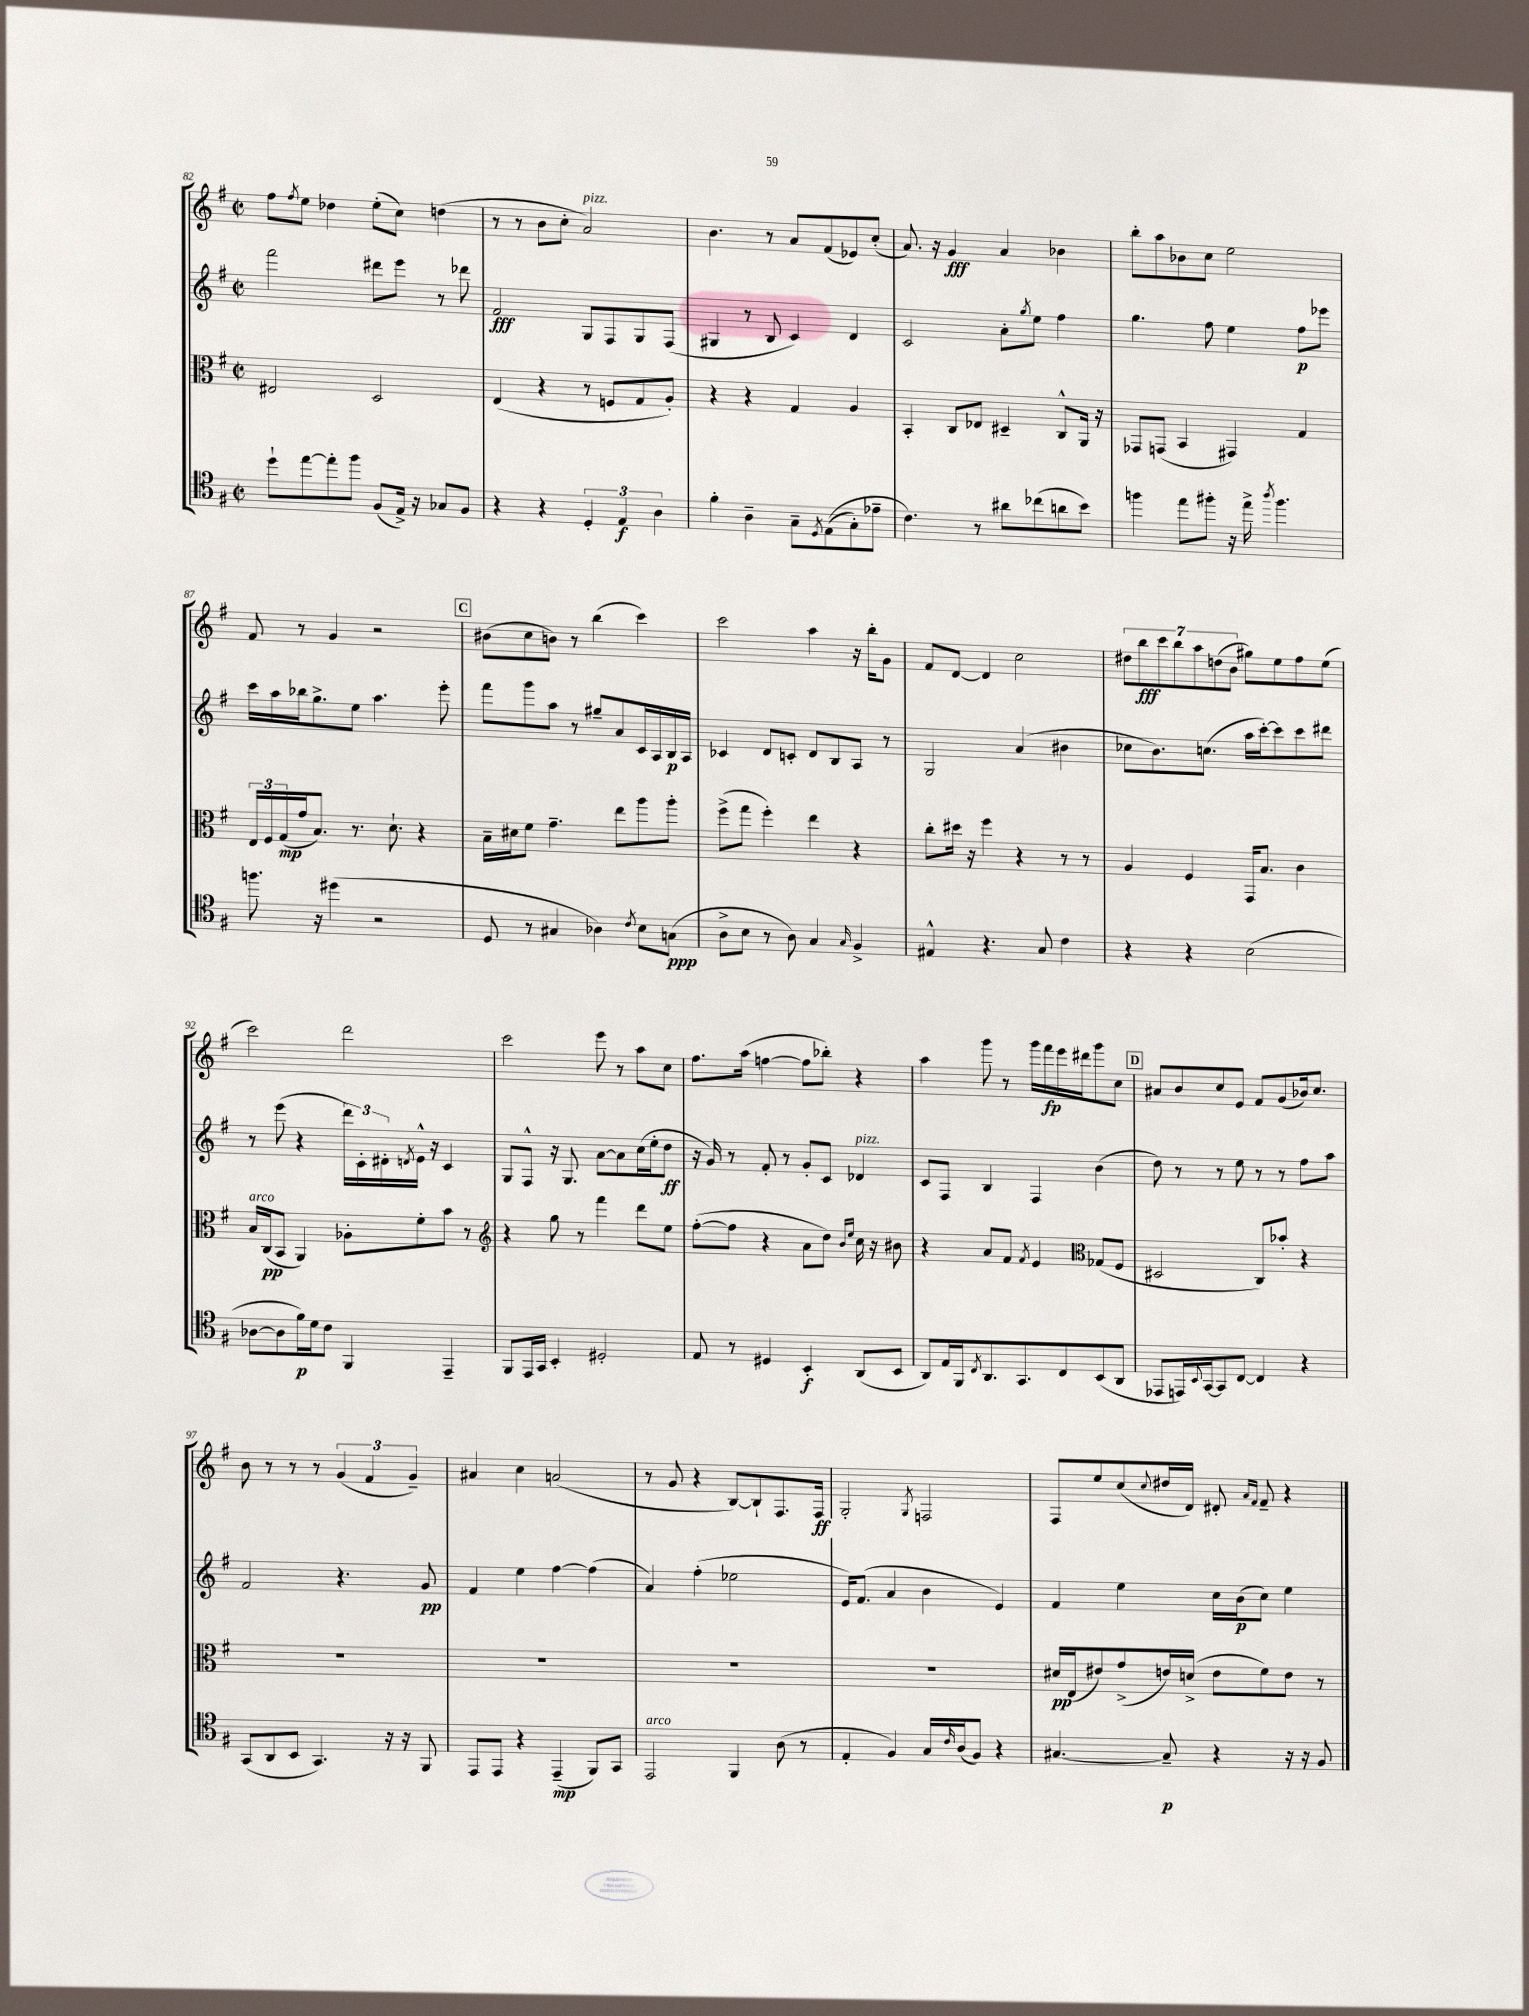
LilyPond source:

<<
\new StaffGroup <<
\new Staff = "s0" {
    \clef treble \key g \major \defaultTimeSignature \time 2/2
    fis''8 \acciaccatura { fis''8 } e''8 des''4 e''8-.( c''8) d''4( |
    r8 r8 b'8 c''8-. a'2^\markup { \italic "pizz." }) |
    b'4. r8 a'8 fis'8( ees'8) c''8-.( |
    a'8.) r16 g'4\fff a'4 bes'4 |
    b''8-. a''8 bes'8 c''8 e''2 |
    fis'8 r8 g'4 r2 |
    \mark \markup { \box "C" } bis'8( c''8 b'8) r8 b''4( c'''4) |
    c'''2 a''4 r16 b''16-. g'8 |
    fis'8 d'8~ d'4 c''2 |
    \tuplet 7/4 { dis''8 b''8\fff c'''8 b''8 a''8 d''8( b'8 } gis''8) e''8 fis''8 e''8( |
    c'''2) d'''2 |
    c'''2 e'''8 r8 a''8 c''8 |
    fis''8. a''16( f''4~ f''8 bes''8-.) r4 |
    a''4 g'''8 r8 g'''16 fis'''16\fp e'''16 dis'''16 g'''8 c''8 |
    \mark \markup { \box "D" } ais'8 b'8 c''8 e'8 fis'8 g'8( bes'16) c''8. |
    b'8 r8 r8 r8 \tuplet 3/2 { g'4( fis'4 g'4--) } |
    ais'4 c''4 a'2( |
    r8 g'8 r4 b8~) b8-! fis8. fis16\ff |
    g2-. \acciaccatura { g8 } f2 |
    fis8 e''8 c''8( \appoggiatura { c''8 } dis''16 d'16) dis'8-. \grace { a'16 fis'16 } fis'8-- r4 \bar "|." |
}
\new Staff = "s1" {
    \clef treble \key g \major \defaultTimeSignature \time 2/2
    fis'''2 dis'''8 e'''8 r8 des'''8 |
    fis'2\fff g8 fis8 g8 fis8( |
    gis4 r8 b8 c'4) d'4 |
    c'2 a'8-. \acciaccatura { g''8 } e''8 fis''4 |
    g''4. fis''8 e''4 fis''8\p ees'''8 |
    c'''16 a''16 bes''16 g''8.-> e''8 a''4. e'''8-. |
    \mark \markup { \box "C" } fis'''8 g'''8 a''8 r8 gis''8-- a'8 c'16 a16 b16\p a16 |
    ces'4 d'8 c'8-. d'8 b8 a8 r8 |
    g2 a'4( bis'4 |
    ces''8 b'8.) c''8.( a''16 c'''16~-.) c'''8 c'''8 dis'''8 |
    r8 e'''8( r4 \tuplet 3/2 { d'''16) c'16-. dis'16-. } \acciaccatura { d'8 } e'16-^ r16 c'4 |
    g8 fis8-^ r16 g8. a'8~ a'8 c''16( e''16-. d''8\ff |
    r16 g'16) r8 fis'8-. r8 g'8-. c'8 des'4^\markup { \italic "pizz." } |
    c'8 fis8 b4 fis4 b'4( |
    \mark \markup { \box "D" } d''8) r8 r8 e''8 r8 r8 fis''8 a''8 |
    fis'2 r4. g'8\pp |
    fis'4 e''4 fis''4~ fis''4( |
    a'4) fis''4-.( ees''2 |
    e'16) fis'8.( a'4 b'4 e'4) |
    fis'4 e''4 c''16 b'16\p( c''8) e''4 \bar "|." |
}
\new Staff = "s2" {
    \clef alto \key g \major \defaultTimeSignature \time 2/2
    eis2 d2 |
    e4( r4 r8 f8 g8 a8-.) |
    r4 r4 g4 a4 |
    b,4-. c8 ees8 dis4-- c8-^ a,16 r16 |
    ges,8 g,8( b,4 gis,4) g4 |
    \tuplet 3/2 { e16 fis16 g16\mp( } g'16 b8.) r8. d'8.-! r4 |
    \mark \markup { \box "C" } b16-- dis'16 fis'8 g'4.-- e''8 a''8 a''8-. |
    fis''8->( g''8 fis''4-.) e''4 r4 |
    c''8-. dis''16 r16 fis''4 r4 r8 r8 |
    a4 fis4 g,16 b8. c'4 |
    b16^\markup { \italic "arco" } c16\pp( b,8 a,4) aes8-. fis'8-. b'8 r8 |
    \clef treble r4 g''8 r8 fis'''4 d'''8 e''8 |
    fis''8~-.( fis''8 r4 a'8 d''8) \grace { b'16 e''16 } c''16 r16 bis'8 |
    r4 a'8 fis'8 \acciaccatura { fis'8 } e'4 \clef alto ges8( fis8 |
    \mark \markup { \box "D" } dis2 c8) bes'8-. r4 |
    R1 |
    R1 |
    R1 |
    R1 |
    dis'16\pp e16( eis'8) g'8->( e'16) d'16->( e'8 fis'8) e'8 r8 \bar "|." |
}
\new Staff = "s3" {
    \clef tenor \key g \major \defaultTimeSignature \time 2/2
    d''8-! e''8~ e''8-. fis''8 fis8( e16->) r16 ges8 fis8 |
    r4 r4 \tuplet 3/2 { d4-. e4\f a4 } |
    fis'4-. a4-- g8-- \acciaccatura { d8 } e8(\( g8-.) ees'8-- |
    c'4.\) r8 ais'8 ces''8( a'8 b'8) |
    f''4 e''8 fis''8-. r16 e''16-> \acciaccatura { a''8 } fis''4. |
    f''8. r16 dis''4( r2 |
    \mark \markup { \box "C" } d8 r8 gis4 aes4) \acciaccatura { c'8 } b8 g8\ppp( |
    a8-> b8 r8 a8) g4 \grace { g16 } fis4-> |
    eis4-^ r4. g8 c'4 |
    r4 r4 b2( |
    aes8~ aes8 fis'16\p) d'16 c'8 fis,4 e,4-- |
    fis,8 e,16 g,16 b,4-. dis2-. |
    e8 r8 dis4 b,4-.\f a,8( b,8 |
    a,8) e16 fis,16 \acciaccatura { c8 } a,8. g,8. c8 b,8( a,8 |
    \mark \markup { \box "D" } ees,8 e,16) \appoggiatura { b,8 } g,16~ g,8 c8~ c4 r4 |
    g,8( a,8 b,8 g,4.) r16 r16 fis,8 |
    e,8 e,8 r4 e,4--\mp( fis,8) g,8 |
    e,2^\markup { \italic "arco" } fis,4 a8( r8 |
    e4-. fis4) g16 \grace { c'16 } a16( fis8) r4 |
    gis4.~ gis8--\p r4 r16 r16 fis8 \bar "|." |
}
>>
>>
\layout { \context { \Score currentBarNumber = #82 } }
